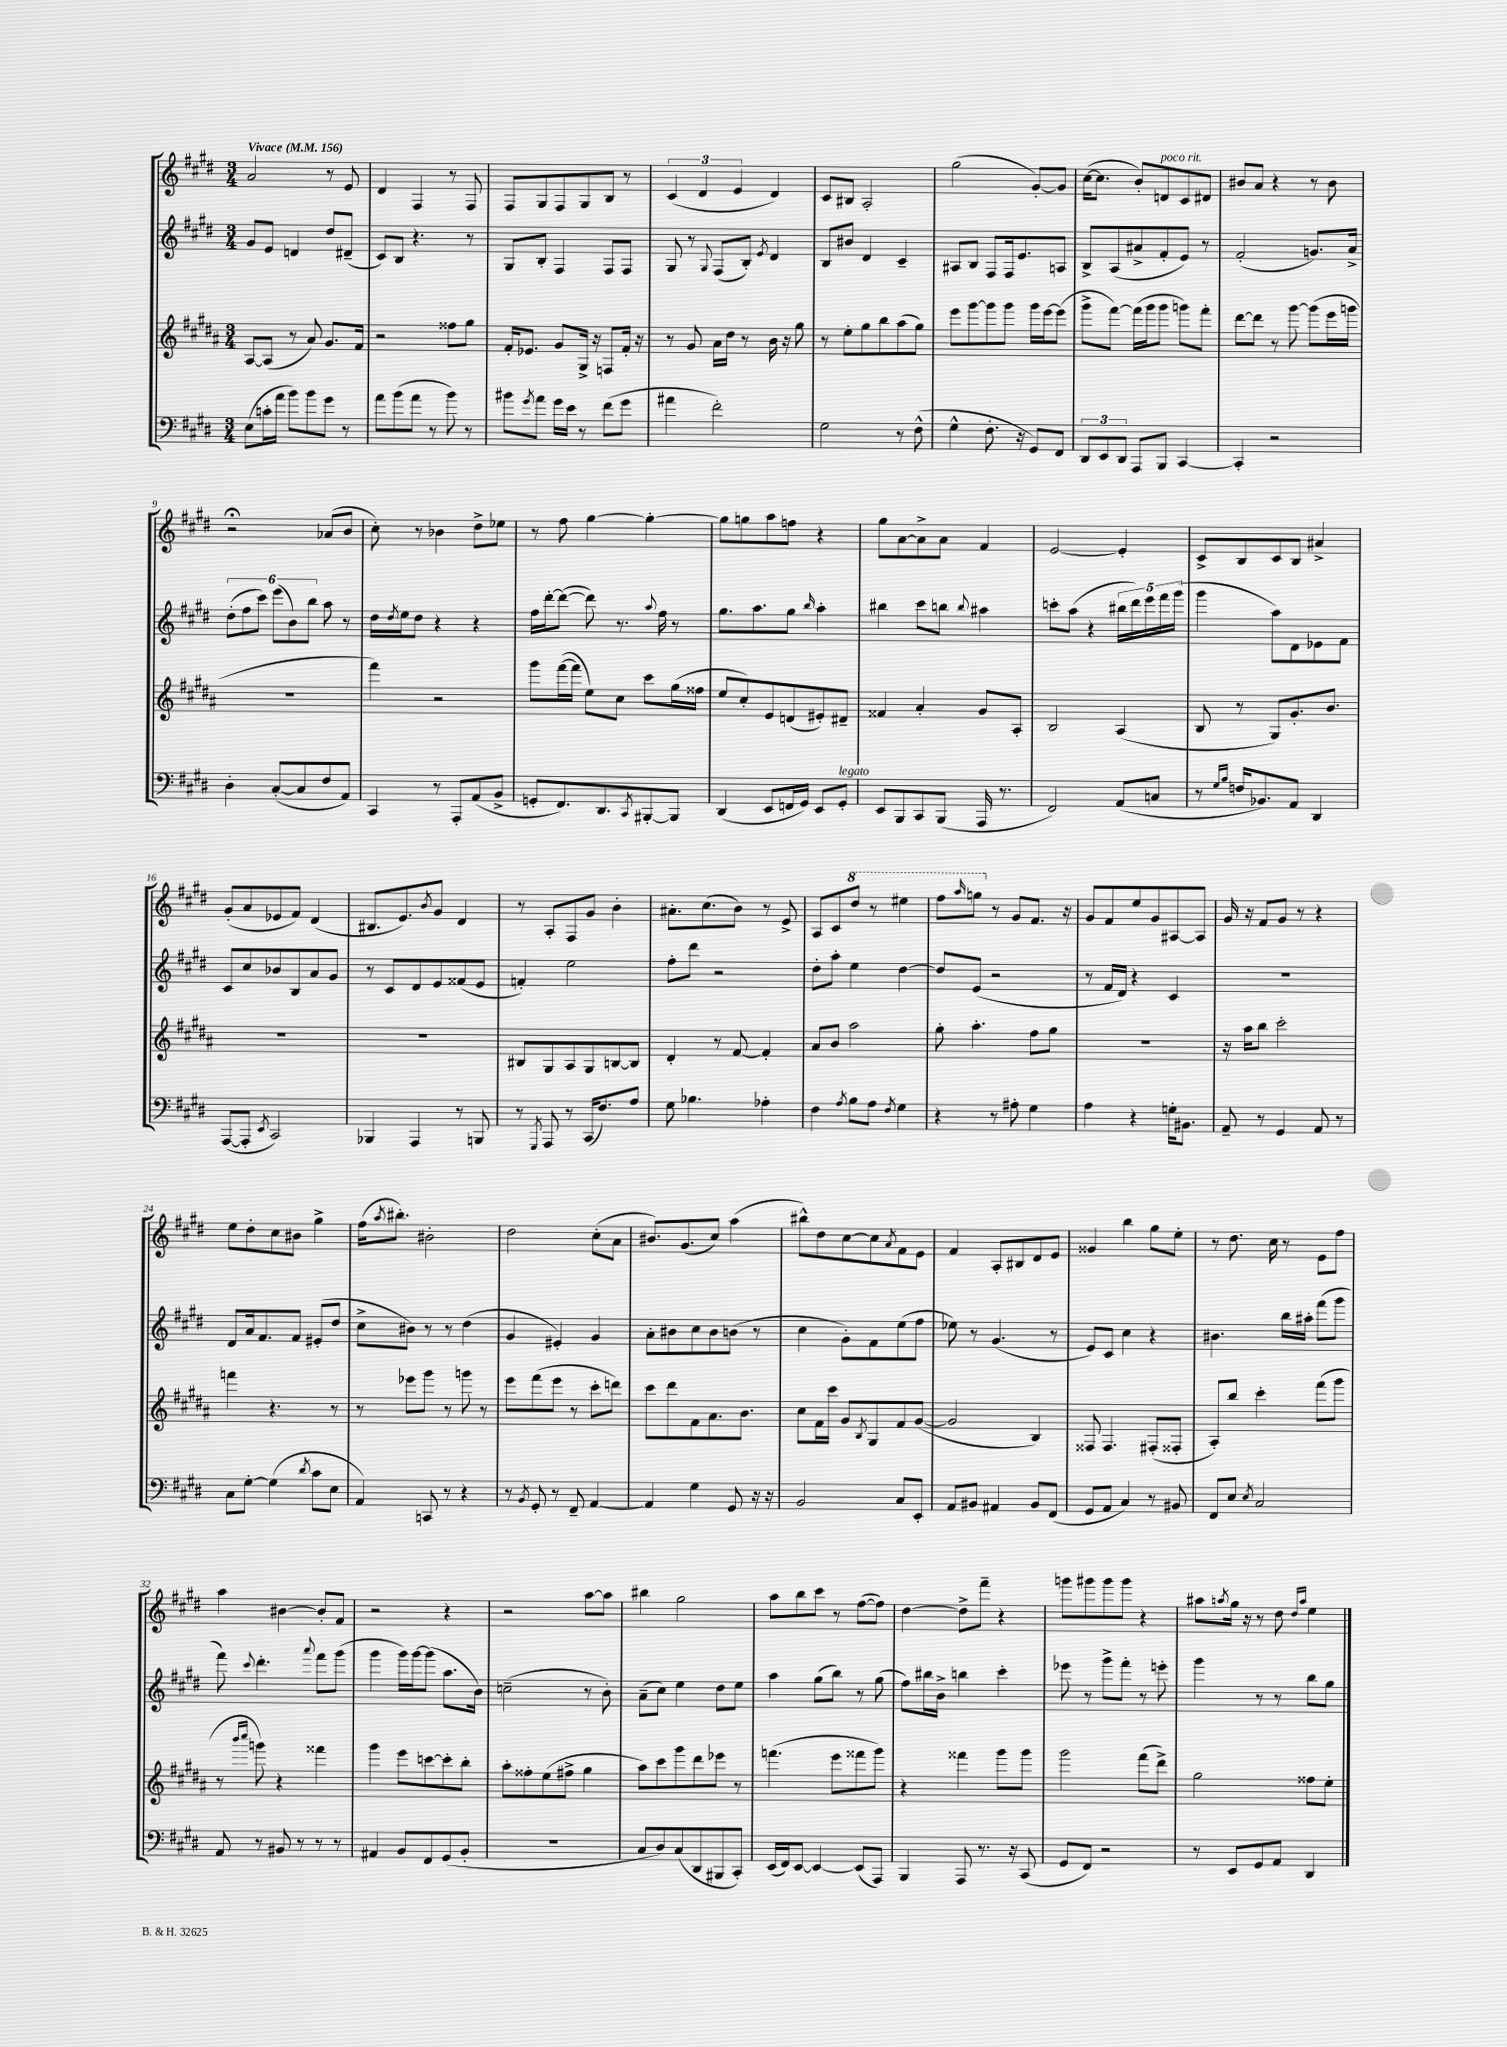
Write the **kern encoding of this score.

**kern	**kern	**kern	**kern
*staff4	*staff3	*staff2	*staff1
*clefF4	*clefG2	*clefG2	*clefG2
*k[f#c#g#d#]	*k[f#c#g#d#a#]	*k[f#c#g#d#]	*k[f#c#g#d#]
*M3/4	*M3/4	*M3/4	*M3/4
*MM156	*MM156	*MM156	*MM156
(8E	[8A#	8g#	2a
16c'	(8A#]	8e	.
16a	.	.	.
8b)	8r	4d	.
8b	8a#)	.	.
8g#	8.g#	8dd#	8r
8r	.	(8d#~	8e
.	16f#	.	.
=	=	=	=
8a	2r	8c#)	4d#
(8b	.	8B	.
8a	.	4.r	4F#
8r	.	.	.
8b)	8ff##	.	8r
8r	8gg#	8r	8F#
=	=	=	=
8b#	16f#'	8G#	8F#
.	8.e-	.	.
8qg#	.	.	.
8a	.	8B'	8G#
16g#	8g#	4F#	8F#
16e	.	.	.
8r	16G#^	.	8G#
.	16r	.	.
(8f#	8F	8F#	8B
8g#	16f#'	8F#	8r
.	16r	.	.
=	=	=	=
4a#	8r	8G#	(6c#
.	8g#	8r	.
.	.	.	6d#
.	.	8qqG#	.
2f#')	16a#	(8F#	.
.	16dd#	.	.
.	.	.	6e
.	8r	8B')	.
.	.	8qe	.
.	16b	4d#	4d#)
.	16r	.	.
.	8gg#	.	.
=	=	=	=
2G#	8r	8B	8c#
.	8ee'	8b#	8B#
.	8gg#	4d#	2A'
.	8bb	.	.
8r	(8aa#	4c#~	.
(8F#^^	8gg#)	.	.
=	=	=	=
4G#^^	8eee	8A#	(2gg#
.	[8ggg#	8B	.
8.F#'	8ggg#]	8F#	.
.	8ggg#	16F#	.
16r	.	8.e	.
8GG#)	16ggg#	.	[8g#')
.	[16eee	.	.
8FF#	(8eee]	8A	8g#]
=	=	=	=
12DD#	8ggg#^	8B^	([16cc#
.	.	.	8.cc#]
12EE	.	.	.
.	[8fff#)	(8A	.
12DD#	.	.	.
8AAA	(16fff#]	8a#^	8b')
.	16ggg#	.	.
8BBB	8ggg#	8f#'	8d
[4CC#	8ggg)	8e)	8c#
.	8fff#'	8r	8d#
=	=	=	=
4CC#']	[8ddd#	(2f#'	8b#
.	8ddd#]	.	8a
2r	8r	.	4r
.	[8ggg#	.	.
.	(8ggg#]	8.g)	8r
.	16eee	.	8b#
.	16ggg	16a^	.
=	=	=	=
4D#'	2.r	(12dd#'	2r;
.	.	12ff#	.
.	.	12ccc#)	.
([8C#'	.	(12eee	.
.	.	12b)	.
8C#]	.	.	.
.	.	12bb	.
8F#	.	8aa	(8a-
8AA)	.	8r	8b
=	=	=	=
4CC#	4fff#)	16dd#	8cc#')
.	.	8qdd#	.
.	.	16ee	.
.	.	8dd#	8r
8r	2r	4r	4b-
8AAA'	.	.	.
(8AA	.	4r	8dd#^
8BB^	.	.	8ee-
=	=	=	=
8GG'	8ggg#	16ff#	8r
.	.	[16ddd#'	.
8.FF#)	([16fff#	(8ddd#_	8ff#
.	16fff#]	.	.
.	8ee)	8ddd#])	[4gg#
8.DD#	.	.	.
.	8cc#	8.r	.
8qCC#	.	.	.
[8BBB#'	8ccc#	.	4gg#'_
.	.	8qqaa	.
.	.	16ff#	.
8BBB#]	(16gg#	8r	.
.	16ff##	.	.
=	=	=	=
(4DD#	8ee	8.gg#	8gg#]
.	8cc#')	.	8gg
.	.	8.aa	.
8EE	8e	.	8aa
16FF	(8d	8gg#	8ff
16GG#)	.	.	.
.	.	16qqbb	.
8EE	8e#')	4aa'	4r
8GG#'	8d#~	.	.
=	=	=	=
8EE	4f##	4bb#	8gg#
8BBB	.	.	[8a
8CC#	4a#'	8ccc#	8a^]
(8BBB	.	8bb	8a
.	.	8qqbb	.
16AAA	8g#	4aa#	4f#
8.r	.	.	.
.	8A#'	.	.
=	=	=	=
2FF#)	2B	8ccc'	[2e
.	.	(8aa	.
.	.	4r	.
(8AA	(4A#	20bb#	4e']
.	.	20ddd#)	.
.	.	20eee	.
8C	.	.	.
.	.	20fff#	.
.	.	(20ggg#	.
=	=	=	=
8r	8B	4ggg#	8c#^
16qqG#	.	.	.
16qqB	.	.	.
16F	8r	.	8B
8.BB-)	.	.	.
.	8G#)	8aa)	8c#
8AA	8.g#'	8d#	8B
4DD#	.	8e-	4a#^
.	8.b	.	.
.	.	8f#	.
=	=	=	=
([8AAA	2.r	8c#	(8g#'
8AAA']	.	8cc#	8a
8qEE	.	.	.
2CC#)	.	8b-	8e-
.	.	8B	8f#)
.	.	8a	(4d#
.	.	8g#	.
=	=	=	=
4BBB-	2.r	8r	8.B#
.	.	8c#	.
.	.	.	8.e)
4AAA	.	8d#	.
.	.	.	8qb
.	.	8e	8g#
8r	.	(8f##	4d#
8BBB	.	8e	.
=	=	=	=
8r	8B#	4f')	8r
8qGGG#	.	.	.
8AAA	8G#	.	8A'
8r	8A#	2ee	8F#
(16CC#	8G#	.	8g#
8.F#)	.	.	.
.	[8B	.	4b'
8A	8B]	.	.
=	=	=	=
8G#	4d#'	8ff#'	8.a#'
4.B-	.	8ddd#	.
.	.	.	(8.cc#
.	8r	2r	.
.	[8f#	.	8b)
4A-'	4f#']	.	8r
.	.	.	8e^
=	=	=	=
4F#	8a#	8dd#'	8A
.	8b	8aa'	8c#
8qA	.	.	.
8B	2aa#	4ee	8ddd#
8A	.	.	8r
8qF#	.	.	.
4G#	.	[4dd#	4eee#
=	=	=	=
4r	8gg#'	8dd#]	8fff#
.	.	.	16qqaaa
.	4.aa#'	(8e	8ggg
8r	.	2r	8r
8A#'	.	.	8g#
4G#	8ff#	.	8.f#
.	8gg#	.	.
.	.	.	16r
=	=	=	=
4A	2.r	8r	8g#
.	.	16f#	8f#
.	.	16d#)	.
4r	.	4r	8ee
.	.	.	8g#
16G'	.	4c#	[8A#
8.BB#	.	.	.
.	.	.	8A#]
=	=	=	=
8AA~	16r	2.r	16g#
.	16aa#	.	16r
8r	8bb	.	8f#
4GG#	2ccc#'	.	8g#
.	.	.	8r
8AA	.	.	4r
8r	.	.	.
=	=	=	=
8C#	4fff	8d#	8ee
[8G#'	.	16a	8dd#'
.	.	8.f#	.
(4G#]	4.r	.	8cc#
.	.	8f#	8b#
8qd#	.	.	.
8c#	.	(8e#'	4gg#^
8E	8r	8dd#	.
=	=	=	=
4AA)	8r	8cc#^	(16ff#
.	.	.	8qaa
.	.	.	8.bb#')
.	8eee-	8b#)	.
8CC	8ggg#	8r	2b#'
8r	8r	8r	.
4r	8ggg	(4dd#	.
.	8r	.	.
=	=	=	=
8r	8eee	4g#	2dd#
8qBB	.	.	.
8GG#'	(8fff#	.	.
8r	8eee	4e#')	.
8FF#~	8r	.	.
[4AA	8ccc#'	4g#	(8cc#'
.	8ddd)	.	8a
=	=	=	=
4AA]	8ccc#	8a'	8.b#)
.	8ddd#	8b#	.
.	.	.	(8.g#
4G#	8f#	8cc#	.
.	8.a#	8b#	8cc#)
8GG#	.	(8b	(4aa
.	8.b	.	.
16r	.	8r	.
16r	.	.	.
=	=	=	=
2BB	8cc#	4cc#	8bb#^^)
.	16f#	.	8dd#
.	16ccc#	.	.
.	8g#	8g#')	[8cc#
.	8qB	.	.
.	8G#	8f#	8cc#]
.	.	.	8qa
8C#	8f#	(8ee	8f#
8EE'	([8g#	8ff#	8e
=	=	=	=
8AA	2g#]	8ee-)	4f#
8BB#	.	8r	.
4AA#	.	(4.g#	8A'
.	.	.	8B#
8BB#	4B)	.	8d#
(8FF#	.	8r	8e
=	=	=	=
8GG#	8F##	8e)	4g##
8AA	4.F##	8c#	.
4C#)	.	4cc#	4bb
8r	(8F#'	4r	8gg#
8BB#	8F##'	.	8ee'
=	=	=	=
8FF#	8A#')	4.b#	8r
8E	8bb	.	8.dd#
8qE	.	.	.
2C#	4ccc#'	.	.
.	.	.	16cc#
.	.	16bb	8r
.	.	16aa#'	.
.	(8fff#	(8fff#	8e
.	8ggg#	8ggg#	8ff#
=	=	=	=
8AA	8r	8fff#)	4aa
.	16qqbbb	.	.
.	16qqcccc#	8qqccc#	.
8r	8ggg)	4.ddd#'	.
8BB#	4r	.	[4b#
8r	.	.	.
.	.	8qqaaa	.
8r	4fff##	8fff#	8b#']
8r	.	(8ggg#	8f#
=	=	=	=
4AA#	4ggg#	4ggg#	2r
8BB	8eee	16ggg#)	.
.	.	[16ggg#	.
8FF#	[8ccc	(8ggg#]	.
(8GG#	8ccc']	8.aa	4r
8BB'	8bb'	.	.
.	.	16b)	.
=	=	=	=
2.r	8aa#'	(2cc~	2r
.	8ff##'	.	.
.	(8ee	.	.
.	8ff#^	.	.
.	4gg#	8r	[8aa
.	.	8b')	8aa]
=	=	=	=
8C#	8aa#)	(8a~	4bb#
8D#)	8ccc#	8cc#)	.
(8C#	8ggg#	4ee	2gg#
8DD#	8ddd#	.	.
8BBB#	8eee-	8dd#	.
8CC#')	8r	8ee	.
=	=	=	=
(16EE	(4.fff	4aa	8aa
16FF#)	.	.	.
[8EE	.	.	8bb
4EE_	.	(8gg#	8ccc#
.	8eee	8bb)	8r
(8EE]	8fff##	8r	([8ff#
8AAA)	8ggg#)	(8gg#	8ff#])
=	=	=	=
4BBB	4r	8ff#)	[4dd#
.	.	16bb#	.
.	.	16b^	.
8AAA	4fff##	4bb	8dd#^]
8.r	.	.	8fff#~
.	8ggg#	4ccc#'	4r
16r	.	.	.
(8CC#	8ggg#	.	.
=	=	=	=
8GG#	2ggg#	8eee-	8ggg
8FF#)	.	8r	8ggg#
2r	.	8ggg#^	8ggg#
.	.	8fff#'	8ggg#
.	(8fff#	8r	4r
.	8ddd#^)	8eee'	.
=	=	=	=
8r	2gg#	4ggg#	8aa#
.	.	.	8qaa
8EE	.	.	16gg#
.	.	.	16r
8GG#	.	8r	8r
8AA	.	8r	8dd#
.	.	.	16qqdd#
.	.	.	16qqaa
4DD#	8ff##	8bb	4ee
.	8ee'	8gg#	.
==	==	==	==
*-	*-	*-	*-
